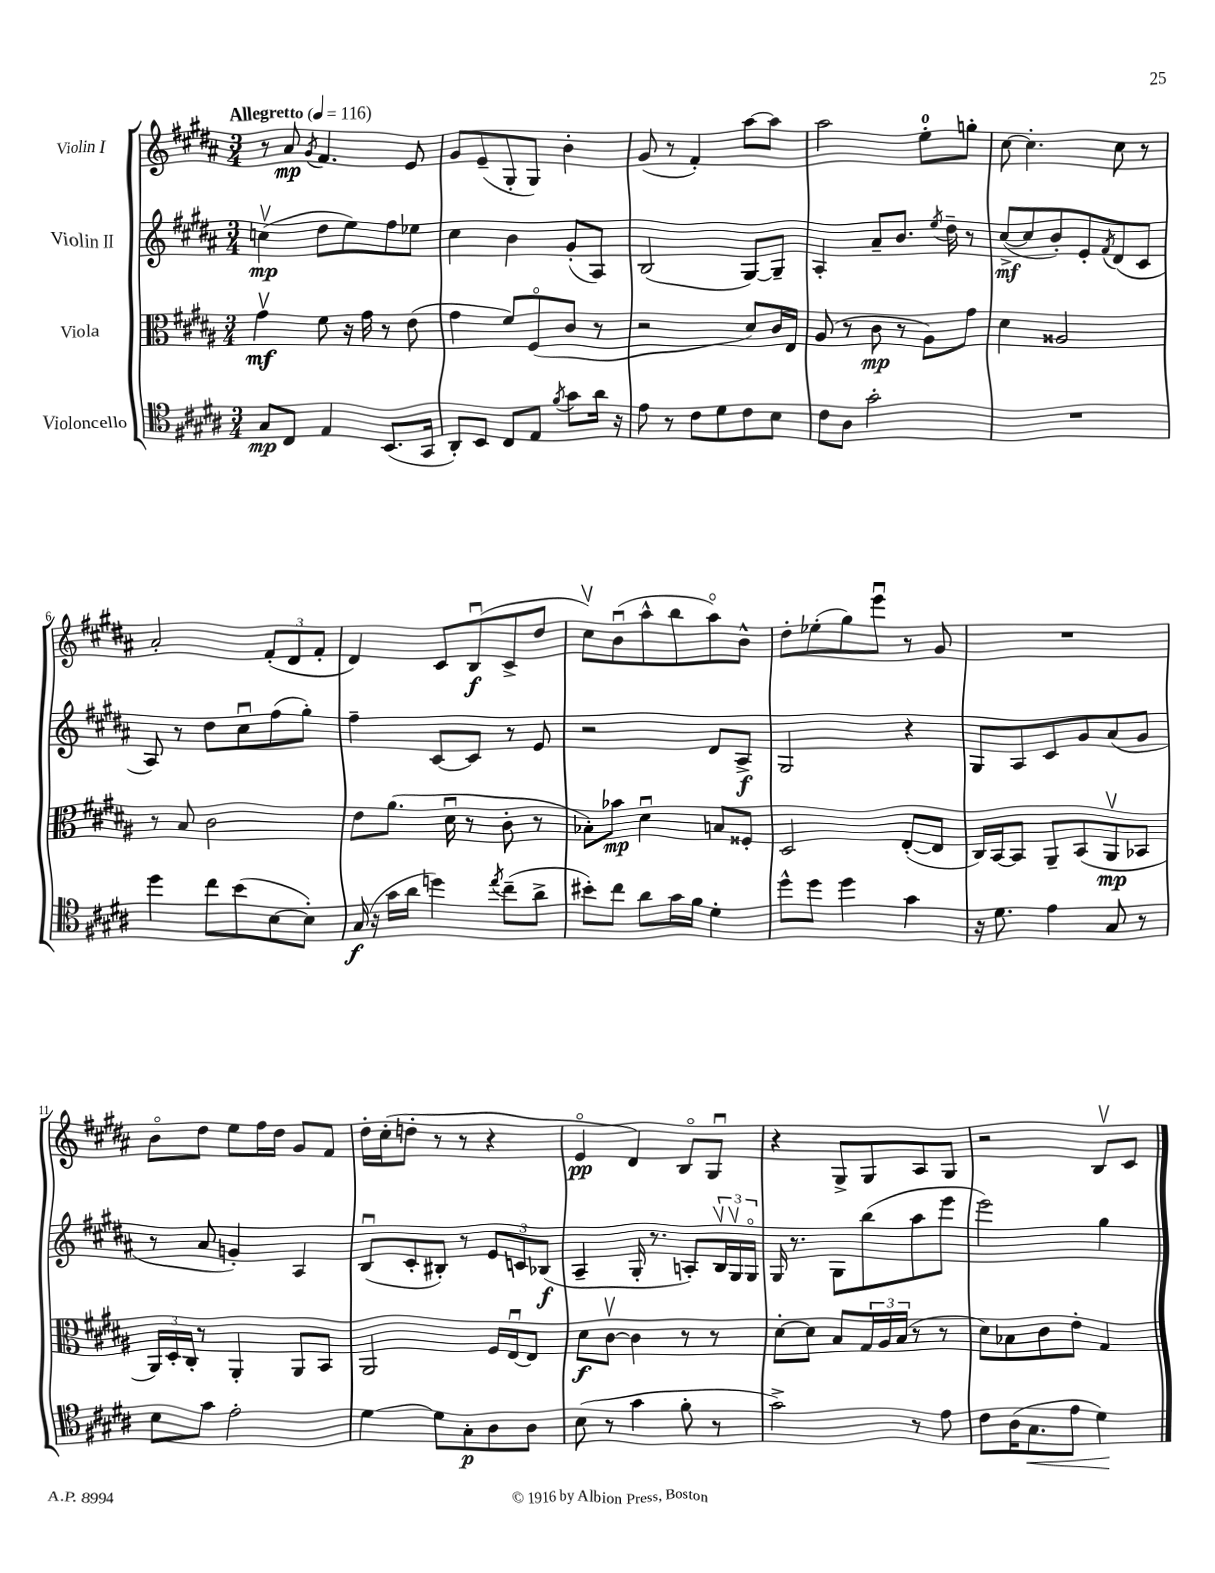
<<
\new StaffGroup <<
\new Staff = "s0" \with { instrumentName = "Violin I" } {
    \clef treble \key b \major \numericTimeSignature \time 3/4 \tempo "Allegretto" 4 = 116
    r8 ais'8\mp \acciaccatura { gis'8 } fis'4. e'8 |
    gis'8 e'8--( gis8-. gis8) b'4-. |
    gis'8( r8 fis'4-.) ais''8~ ais''8 |
    ais''2 e''8-0-. g''8-. |
    cis''8~ cis''4.-. cis''8 r8 |
    ais'2-. \tuplet 3/2 { fis'8-.( dis'8 fis'8-. } |
    dis'4) cis'8 b8\downbow\f( cis'8-> dis''8 |
    cis''8\upbow) b'8\downbow( ais''8-^ b''8 ais''8\flageolet) b'8-^ |
    dis''8-. ees''8-.( gis''8) e'''8\downbow r8 gis'8 |
    R2. |
    b'8\flageolet dis''8 e''8 fis''16 dis''16 gis'8 fis'8 |
    dis''16-. cis''16-.( d''8-. r8 r8 r4 |
    e'4\flageolet\pp dis'4) b8\flageolet gis8\downbow |
    r4 gis8-> gis8 ais8 gis8 |
    r2 b8\upbow cis'8 \bar "|." |
}
\new Staff = "s1" \with { instrumentName = "Violin II" } {
    \clef treble \key b \major \numericTimeSignature \time 3/4
    c''4\upbow\mp( dis''8 e''8) fis''8 ees''8 |
    cis''4 b'4 gis'8-.( ais8) |
    b2( gis8~) gis8-- |
    ais4-. ais'8-- b'8. \acciaccatura { e''8 } dis''16-- r8 |
    cis''8~->\mf( cis''8 b'8-.) e'8-. \acciaccatura { fis'8 } dis'8( cis'8 |
    ais8) r8 dis''8 cis''8\downbow fis''8( gis''8-.) |
    fis''4-- cis'8~ cis'8 r8 e'8 |
    r2 dis'8 ais8->\f |
    gis2 r4 |
    gis8 ais8 cis'8 gis'8 ais'8( gis'8 |
    r8 ais'8 g'4-.) ais4 |
    b8\downbow( cis'8-. bis8-.) r8 \tuplet 3/2 { e'8 c'8 bes8\f( } |
    ais4-- gis16-. r8. a8-.) \tuplet 3/2 { b16\upbow gis16\upbow gis16\flageolet } |
    gis16 r8. gis8 b''8( ais''8 e'''8 |
    e'''2) gis''4 \bar "|." |
}
\new Staff = "s2" \with { instrumentName = "Viola" } {
    \clef alto \key b \major \numericTimeSignature \time 3/4
    gis'4\upbow\mf fis'8 r16 gis'16 r8 e'8( |
    gis'4 fis'8) fis8\flageolet( cis'8 r8 |
    r2 dis'8) cis'16 e16 |
    ais8( r8 cis'8\mp r8 ais8) gis'8 |
    dis'4 aisis2 |
    r8 b8 cis'2 |
    e'8 ais'8.( dis'16\downbow r8 cis'8-. r8 |
    bes8-.) bes'8\mp dis'4\downbow b8 fisis8-. |
    dis2 e8~-.( e8 |
    cis16) b,16~ b,8 ais,8-- b,8( ais,8\upbow\mp bes,8 |
    \tuplet 3/2 { ais,16) dis16-. cis16-. } r8 ais,4-. ais,8 b,8 |
    ais,2 fis16 e16~\downbow e8 |
    dis'8\f cis'8~\upbow cis'4 r8 r8 |
    dis'8~-. dis'8 b8 \tuplet 3/2 { gis16 ais16 b16( } r8 r8 |
    dis'8) bes8 cis'8 e'8-. gis4 \bar "|." |
}
\new Staff = "s3" \with { instrumentName = "Violoncello" } {
    \clef tenor \key b \major \numericTimeSignature \time 3/4
    gis8\mp cis8 e4 b,8.( gis,16 |
    ais,8-.) b,8 cis8 e8 \acciaccatura { fis'8 } gis'8 ais'16 r16 |
    e'8 r8 cis'8 dis'8 cis'8 b8 |
    cis'8 ais8 gis'2-. |
    R2. |
    dis''4 cis''8 b'8( b8~ b8-.) |
    gis16\f( r16 gis'16 ais'16 d''4) \acciaccatura { e''8 } cis''8--( ais'8-> |
    bis'8-.) cis''8 ais'8 gis'16 fis'16 dis'4-. |
    dis''8-^ dis''8 dis''4 gis'4 |
    r16 dis'8. e'4 gis8 r8 |
    b8 gis'8 e'2-. |
    dis'4~ dis'8 gis8-.\p ais8 ais8 |
    b8( r8 gis'4 fis'8-. r8 |
    gis'2->) r8 e'8 |
    cis'8 ais16( gis8.\< e'8 dis'4\!) \bar "|." |
}
>>
>>
